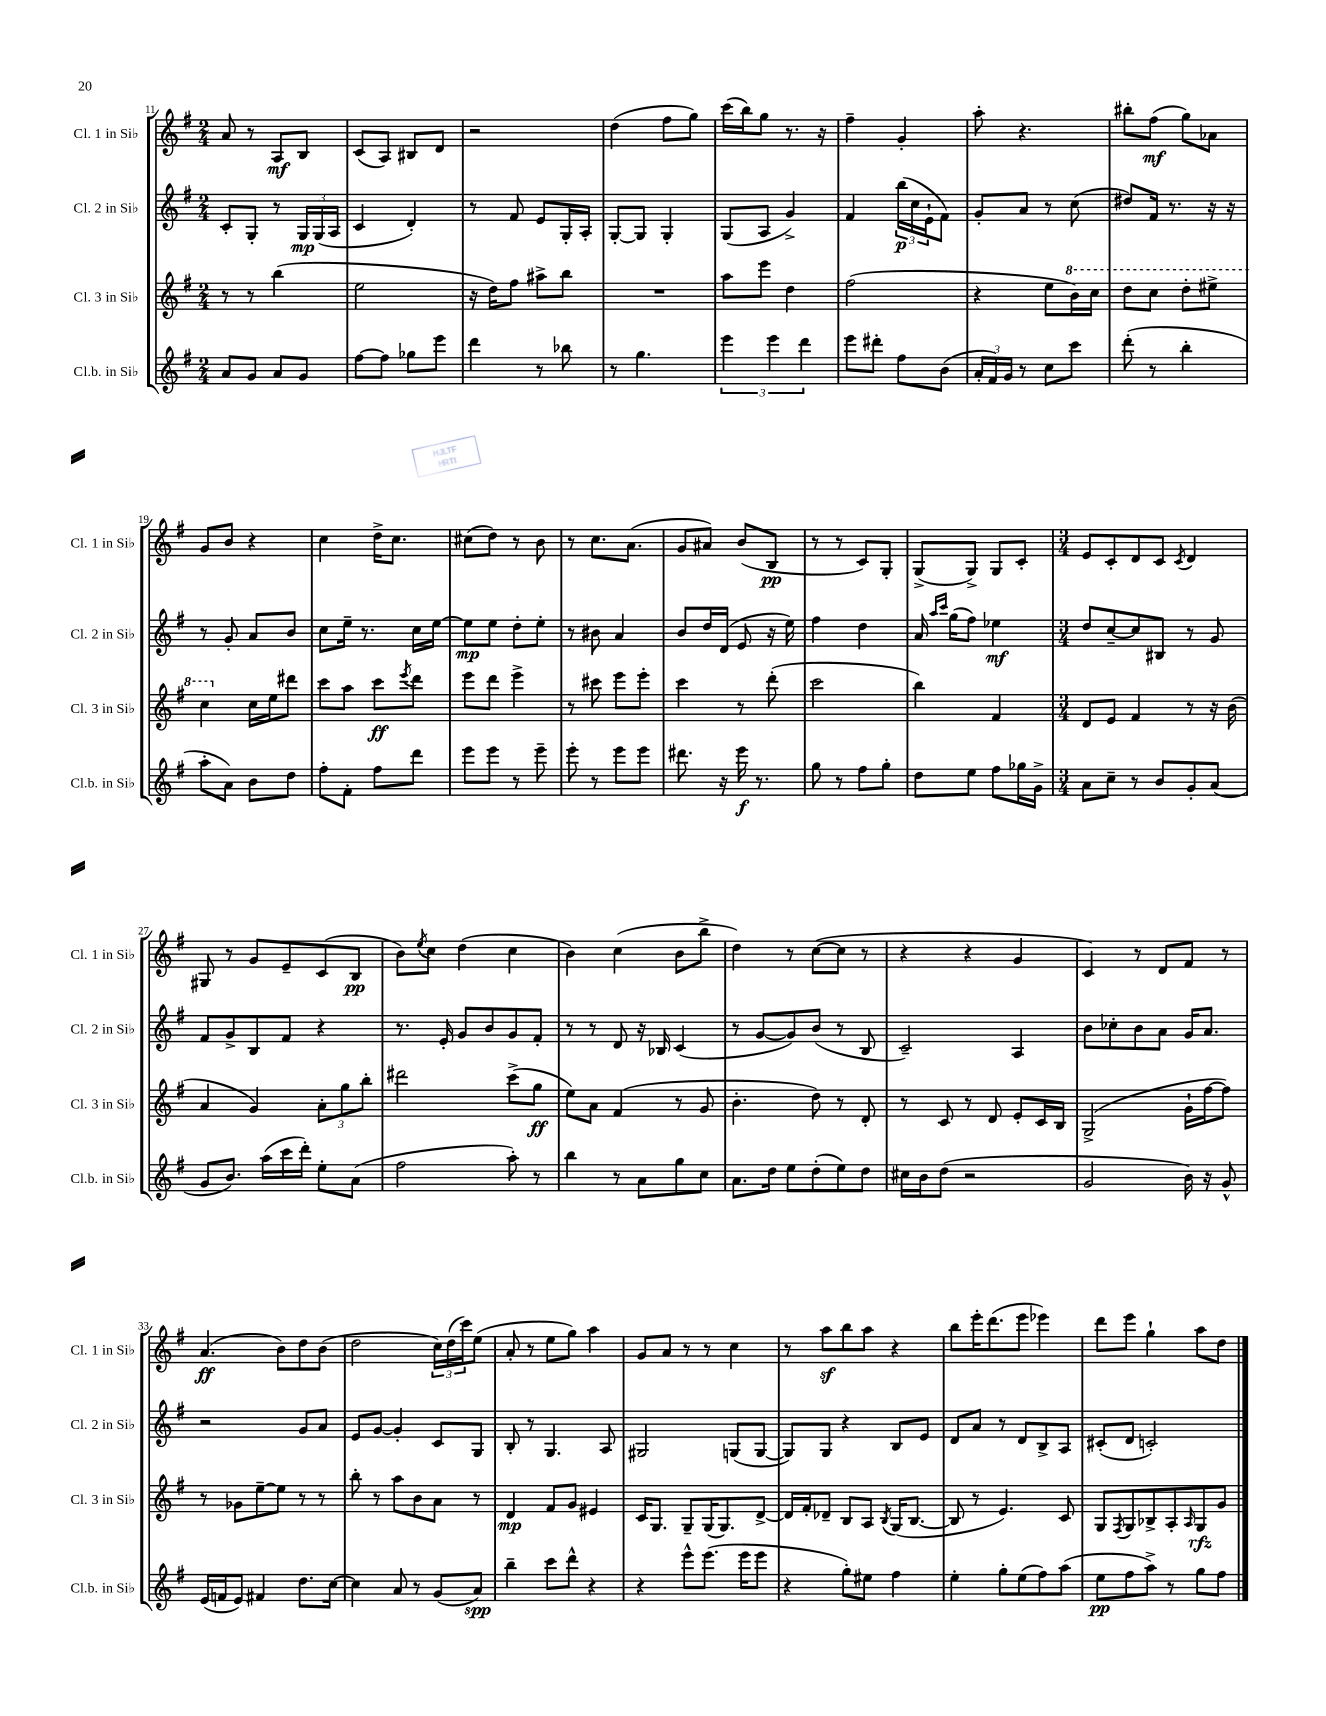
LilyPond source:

<<
\new StaffGroup <<
\new Staff = "s0" \with { instrumentName = "Cl. 1 in Sib" shortInstrumentName = "Cl. 1 in Sib" } {
    \clef treble \key g \major \numericTimeSignature \time 2/4
    a'8 r8 a8\mf b8 |
    c'8( a8) bis8 d'8 |
    r2 |
    d''4( fis''8 g''8) |
    c'''16( b''16) g''8 r8. r16 |
    fis''4-- g'4-. |
    a''8-. r4. |
    bis''8-. fis''8\mf( g''8) aes'8 |
    g'8 b'8 r4 |
    c''4 d''16-> c''8. |
    cis''8( d''8) r8 b'8 |
    r8 c''8. a'8.( |
    g'8 ais'8) b'8( b8\pp |
    r8 r8 c'8) g8-. |
    g8->( g8->) g8 c'8-. |
    \numericTimeSignature \time 3/4 e'8 c'8-. d'8 c'8 \acciaccatura { c'8 } d'4 |
    gis8 r8 g'8 e'8-- c'8( b8\pp |
    b'8) \acciaccatura { e''8 } c''8 d''4( c''4 |
    b'4) c''4( b'8 b''8-> |
    d''4) r8 c''8~( c''8 r8 |
    r4 r4 g'4 |
    c'4) r8 d'8 fis'8 r8 |
    a'4.\ff( b'8) d''8 b'8( |
    d''2 \tuplet 3/2 { c''16) d''16( c'''16) } e''8( |
    a'8-. r8 e''8 g''8) a''4 |
    g'8 a'8 r8 r8 c''4 |
    r8 a''8\sf b''8 a''8 r4 |
    b''8 e'''16-. d'''8.( e'''8 ees'''4) |
    d'''8 e'''8 g''4-! a''8 d''8 \bar "|." |
}
\new Staff = "s1" \with { instrumentName = "Cl. 2 in Sib" shortInstrumentName = "Cl. 2 in Sib" } {
    \clef treble \key g \major \numericTimeSignature \time 2/4
    c'8-. g8-. r8 \tuplet 3/2 { g16\mp g16( a16 } |
    c'4 d'4-.) |
    r8 fis'8 e'8 g16-. a16-. |
    g8~-. g8 g4-. |
    g8( a8 g'4->) |
    fis'4 \tuplet 3/2 { b''16\p( c''16 e'16-! } fis'8) |
    g'8-. a'8 r8 c''8( |
    dis''8) fis'16 r8. r16 r16 |
    r8 g'8-. a'8 b'8 |
    c''8 e''16-- r8. c''16 e''16~ |
    e''8\mp e''8 d''8-. e''8-. |
    r8 bis'8 a'4 |
    b'8 d''16 d'16( e'8 r16 e''16) |
    fis''4 d''4 |
    a'16 \grace { a''16 c'''16 } g''16( fis''8) ees''4\mf |
    \numericTimeSignature \time 3/4 d''8 c''8~-- c''8 bis8 r8 g'8 |
    fis'8 g'8-> b8 fis'8 r4 |
    r8. e'16-. g'8 b'8 g'8 fis'8-. |
    r8 r8 d'8 r16 bes16 c'4( |
    r8 g'8~ g'8) b'8( r8 b8 |
    c'2--) a4 |
    b'8 ces''8-. b'8 a'8 g'16 a'8. |
    r2 g'8 a'8 |
    e'8 g'8~ g'4-. c'8 g8 |
    b8-. r8 g4. a8 |
    gis2 g8( g8~ |
    g8) g8 r4 b8 e'8 |
    d'8 a'8 r8 d'8 b8-> a8 |
    cis'8-.( d'8 c'2-.) \bar "|." |
}
\new Staff = "s2" \with { instrumentName = "Cl. 3 in Sib" shortInstrumentName = "Cl. 3 in Sib" } {
    \clef treble \key g \major \numericTimeSignature \time 2/4
    r8 r8 b''4( |
    e''2 |
    r16 d''16) fis''8 ais''8-> b''8 |
    R2 |
    a''8 e'''8 d''4 |
    fis''2( |
    r4 e''8 \ottava #1 b''16) c'''16 |
    d'''8 c'''8 d'''8-. eis'''8-> |
    c'''4 \ottava #0 c''16 e''16 dis'''8 |
    c'''8 a''8 c'''8\ff \acciaccatura { e'''8 } d'''8 |
    e'''8 d'''8 e'''4-> |
    r8 cis'''8 e'''8 e'''8-. |
    c'''4 r8 d'''8-.( |
    c'''2 |
    b''4) fis'4 |
    \numericTimeSignature \time 3/4 d'8 e'8 fis'4 r8 r16 b'16( |
    a'4 g'4) \tuplet 3/2 { a'8-. g''8 b''8-. } |
    dis'''2 c'''8->( g''8\ff |
    e''8) a'8 fis'4( r8 g'8 |
    b'4.-. d''8) r8 d'8-. |
    r8 c'8 r8 d'8 e'8-. c'16 b16 |
    g2->( g'16-! fis''16~ fis''8) |
    r8 ges'8 e''8~-- e''8 r8 r8 |
    b''8-. r8 a''8 b'8 a'8 r8 |
    d'4\mp fis'8 g'8 eis'4 |
    c'16 g8. g8-- g16( g8.) d'8~-> |
    d'16 fis'16-. des'8-- b8 a8 \acciaccatura { b8 } g16( b8.~ |
    b8 r8 e'4.) c'8 |
    g8 \acciaccatura { fis8 } g8 bes8-> a8-. \grace { a16 } g8\rfz g'8 \bar "|." |
}
\new Staff = "s3" \with { instrumentName = "Cl.b. in Sib" shortInstrumentName = "Cl.b. in Sib" } {
    \clef treble \key g \major \numericTimeSignature \time 2/4
    a'8 g'8 a'8 g'8 |
    fis''8~ fis''8 ges''8 e'''8 |
    d'''4 r8 bes''8 |
    r8 g''4. |
    \tuplet 3/2 { e'''4 e'''4 d'''4 } |
    e'''8 dis'''8-. fis''8 b'8( |
    \tuplet 3/2 { a'16-. fis'16) g'16 } r8 c''8 c'''8 |
    d'''8-.( r8 b''4-. |
    a''8-. a'8) b'8 d''8 |
    fis''8-. fis'8-. fis''8 d'''8 |
    e'''8 e'''8 r8 e'''8-- |
    e'''8-. r8 e'''8 e'''8 |
    dis'''8. r16 e'''16\f r8. |
    g''8 r8 fis''8 g''8-. |
    d''8 e''8 fis''8 ges''16 g'16-> |
    \numericTimeSignature \time 3/4 a'8 c''8-- r8 b'8 g'8-. a'8( |
    g'8 b'8.) a''16( c'''16 d'''16-.) e''8-. a'8( |
    fis''2 a''8-.) r8 |
    b''4 r8 a'8 g''8 c''8 |
    a'8. d''16 e''8 d''8-.( e''8) d''8 |
    cis''16 b'16 d''8( r2 |
    g'2 b'16) r16 g'8-^ |
    e'16( f'16 e'8) fis'4 d''8. c''16~ |
    c''4 a'8 r8 g'8( a'8\spp) |
    b''4-- c'''8 d'''8-^ r4 |
    r4 e'''8-^ e'''8.( e'''16 e'''8 |
    r4 g''8-.) eis''8 fis''4 |
    e''4-. g''8-. e''8( fis''8) a''8( |
    e''8\pp fis''8 a''8->) r8 g''8 fis''8 \bar "|." |
}
>>
>>
\layout { \context { \Score currentBarNumber = #11 } }
